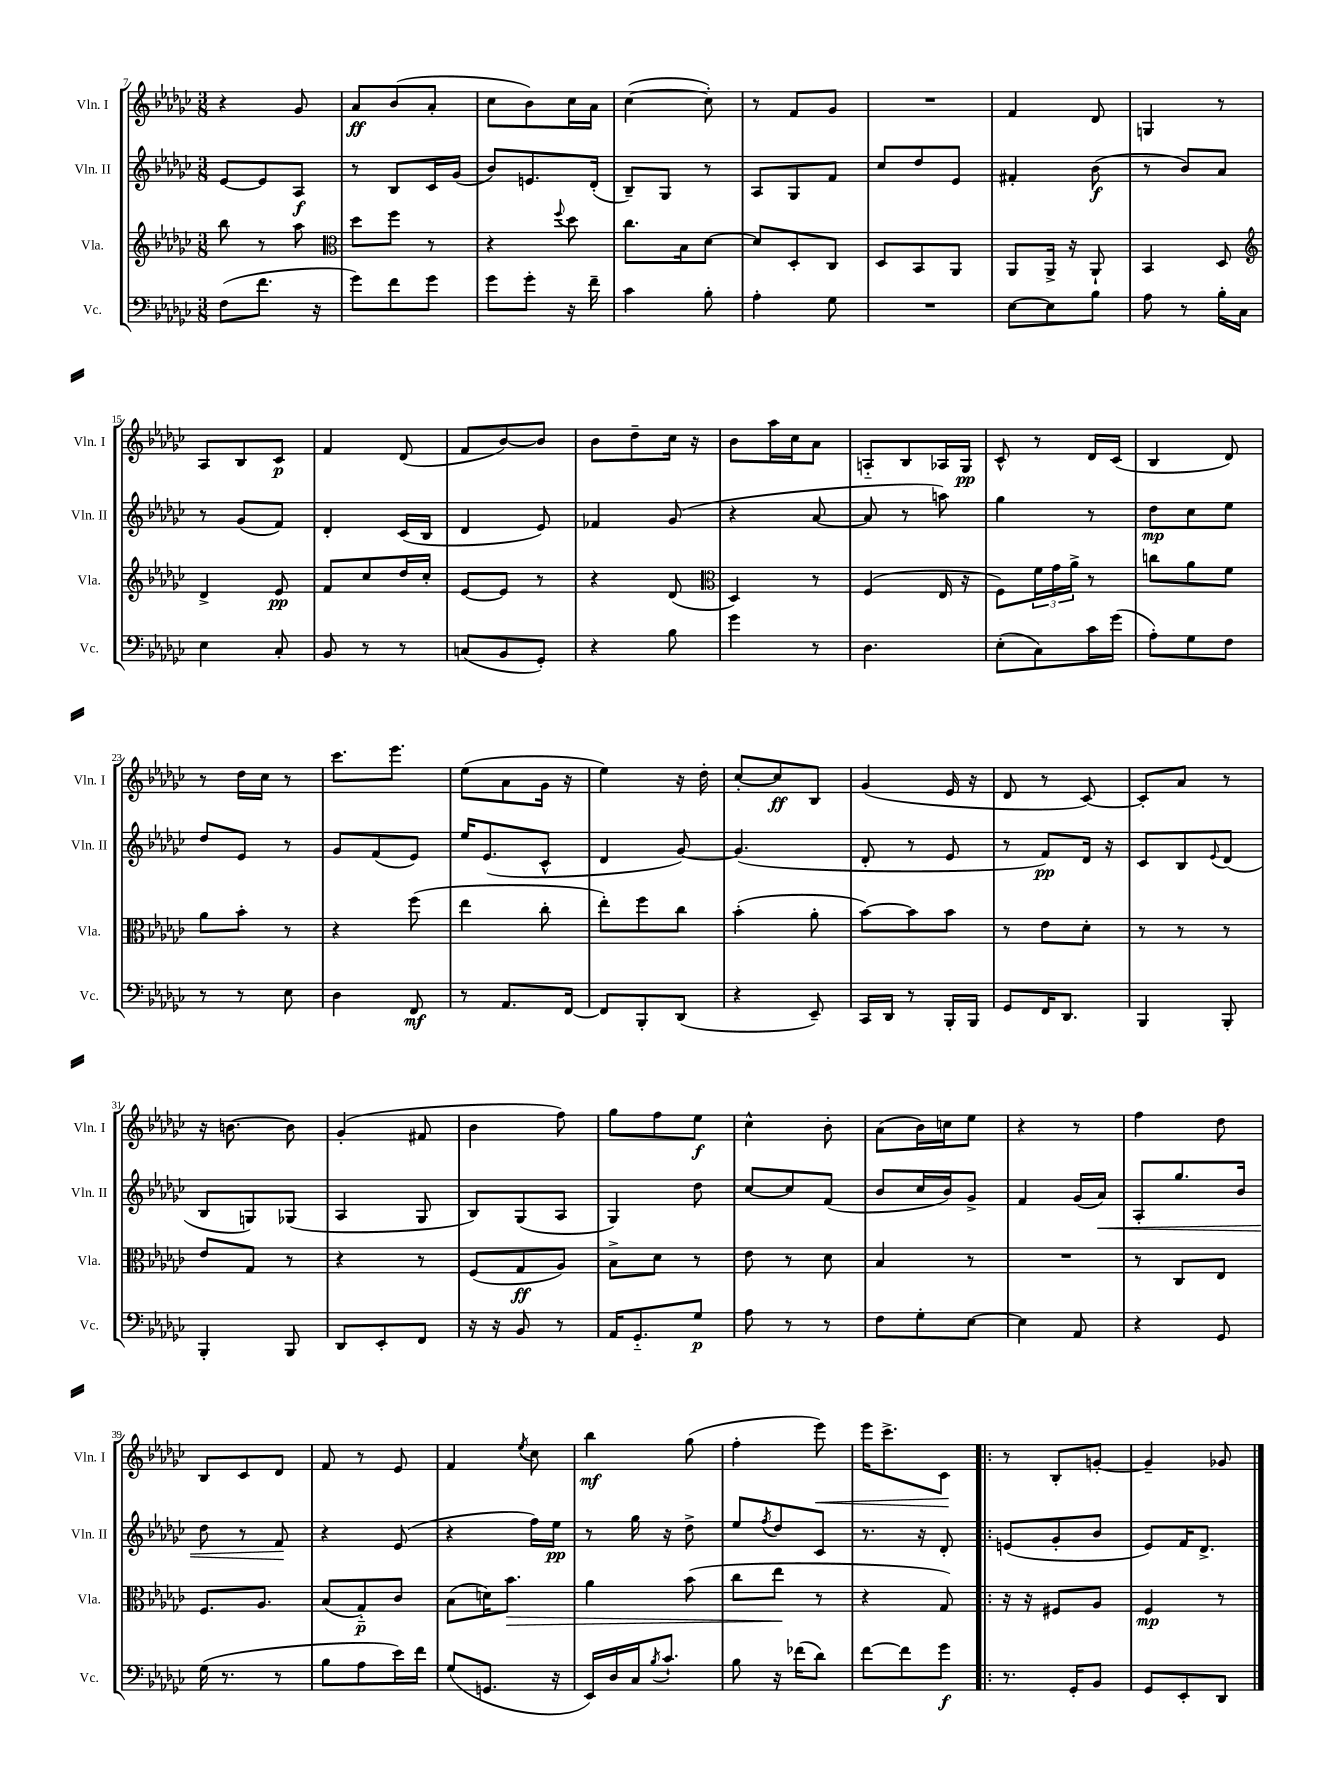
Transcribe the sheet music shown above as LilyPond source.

<<
\new StaffGroup <<
\new Staff = "s0" \with { instrumentName = "Vln. I" shortInstrumentName = "Vln. I" } {
    \clef treble \key ges \major \numericTimeSignature \time 3/8
    r4 ges'8 |
    aes'8\ff bes'8( aes'8-. |
    ces''8 bes'8) ces''16 aes'16 |
    ces''4~( ces''8-.) |
    r8 f'8 ges'8 |
    R4. |
    f'4 des'8 |
    g4 r8 |
    aes8 bes8 ces'8\p |
    f'4 des'8( |
    f'8 bes'8~) bes'8 |
    bes'8 des''8-- ces''16 r16 |
    bes'8 aes''16 ces''16 aes'8 |
    a8-_ bes8 aes16 ges16\pp |
    ces'8-^ r8 des'16 ces'16( |
    bes4 des'8) |
    r8 des''16 ces''16 r8 |
    ces'''8. ees'''8. |
    ees''8( aes'8 ges'16 r16 |
    ees''4) r16 des''16-. |
    ces''8~-. ces''8\ff bes8 |
    ges'4( ees'16 r16 |
    des'8 r8 ces'8~) |
    ces'8-. aes'8 r8 |
    r16 b'8.~ b'8 |
    ges'4-.( fis'8 |
    bes'4 f''8) |
    ges''8 f''8 ees''8\f |
    ces''4-^ bes'8-. |
    aes'8( bes'16) c''16 ees''8 |
    r4 r8 |
    f''4 des''8 |
    bes8 ces'8 des'8 |
    f'8 r8 ees'8 |
    f'4 \acciaccatura { ees''8 } ces''8 |
    bes''4\mf ges''8( |
    f''4-. ees'''8\<) |
    ees'''16 ces'''8.-> ces'8\! |
    \bar ".|:" r8 bes8-. g'8~-. |
    g'4-- ges'8 \bar "|." |
}
\new Staff = "s1" \with { instrumentName = "Vln. II" shortInstrumentName = "Vln. II" } {
    \clef treble \key ges \major \numericTimeSignature \time 3/8
    ees'8~ ees'8 aes8\f |
    r8 bes8 ces'16 ges'16( |
    bes'8) e'8. des'16-.( |
    bes8--) ges8 r8 |
    aes8 ges8 f'8 |
    ces''8 des''8 ees'8 |
    fis'4-. bes'8\f( |
    r8 bes'8) aes'8 |
    r8 ges'8( f'8) |
    des'4-. ces'16( bes16 |
    des'4 ees'8) |
    fes'4 ges'8( |
    r4 aes'8~ |
    aes'8 r8 a''8) |
    ges''4 r8 |
    des''8\mp ces''8 ees''8 |
    des''8 ees'8 r8 |
    ges'8 f'8( ees'8) |
    ees''16 ees'8.( ces'8-^ |
    des'4 ges'8~) |
    ges'4.( |
    des'8-. r8 ees'8 |
    r8 f'8\pp) des'16 r16 |
    ces'8 bes8 \appoggiatura { ees'8 } des'8( |
    bes8 g8) ges8( |
    aes4 ges8 |
    bes8) ges8( aes8 |
    ges4) des''8 |
    ces''8~ ces''8 f'8( |
    bes'8 ces''16 bes'16) ges'8-> |
    f'4 ges'16( aes'16\<) |
    aes8-. ges''8. bes'16 |
    des''8 r8 f'8\! |
    r4 ees'8( |
    r4 f''16) ees''16\pp |
    r8 ges''16 r16 des''8-> |
    ees''8 \acciaccatura { f''8 } des''8 ces'8 |
    r8. r16 des'8-. |
    \bar ".|:" e'8( ges'8-. bes'8 |
    ees'8) f'16 des'8.-> \bar "|." |
}
\new Staff = "s2" \with { instrumentName = "Vla." shortInstrumentName = "Vla." } {
    \clef treble \key ges \major \numericTimeSignature \time 3/8
    bes''8 r8 aes''8 |
    \clef alto des''8 f''8 r8 |
    r4 \appoggiatura { f''8 } des''8 |
    ces''8. bes16 des'8~ |
    des'8 des8-. ces8 |
    des8 bes,8 aes,8 |
    aes,8 aes,16-> r16 aes,8-! |
    bes,4 des8 |
    \clef treble des'4-> ees'8\pp |
    f'8 ces''8 des''16 ces''16-. |
    ees'8~ ees'8 r8 |
    r4 des'8( |
    \clef alto des4) r8 |
    f4( ees16 r16 |
    f8) \tuplet 3/2 { f'16 ges'16 aes'16-> } r8 |
    c''8 aes'8 f'8 |
    aes'8 bes'8-. r8 |
    r4 f''8( |
    ees''4 ces''8-. |
    ees''8-.) f''8 ces''8 |
    bes'4-.( aes'8-. |
    bes'8~) bes'8 bes'8 |
    r8 ees'8 des'8-. |
    r8 r8 r8 |
    ees'8 ges8 r8 |
    r4 r8 |
    f8( ges8\ff aes8) |
    bes8-> des'8 r8 |
    ees'8 r8 des'8 |
    bes4 r8 |
    R4. |
    r8 ces8 ees8 |
    f8. aes8. |
    bes8( ges8-_\p) ces'8 |
    bes8( d'16) bes'8.\> |
    aes'4 bes'8( |
    ces''8 ees''8\! r8 |
    r4 ges8) |
    \bar ".|:" r16 r16 fis8 aes8 |
    f4\mp r8 \bar "|." |
}
\new Staff = "s3" \with { instrumentName = "Vc." shortInstrumentName = "Vc." } {
    \clef bass \key ges \major \numericTimeSignature \time 3/8
    f8( f'8. r16 |
    ges'8) f'8 ges'8 |
    ges'8 ges'8-. r16 f'16-- |
    ces'4 bes8-. |
    aes4-. ges8 |
    R4. |
    ees8~ ees8 bes8 |
    aes8 r8 bes16-. ces16 |
    ees4 ces8-. |
    bes,8 r8 r8 |
    c8( bes,8 ges,8-.) |
    r4 bes8 |
    ges'4 r8 |
    des4. |
    ees8-.( ces8) ces'16 ges'16( |
    aes8-.) ges8 f8 |
    r8 r8 ees8 |
    des4 f,8\mf |
    r8 aes,8. f,16~ |
    f,8 bes,,8-. des,8( |
    r4 ees,8--) |
    ces,16 des,16 r8 bes,,16-. bes,,16 |
    ges,8 f,16 des,8. |
    bes,,4 bes,,8-. |
    bes,,4-. bes,,8 |
    des,8 ees,8-. f,8 |
    r16 r16 bes,8 r8 |
    aes,16 ges,8.-_ ges8\p |
    aes8 r8 r8 |
    f8 ges8-. ees8~ |
    ees4 aes,8 |
    r4 ges,8 |
    ges16( r8. r8 |
    bes8 aes8 ees'16) f'16 |
    ges8( g,8. r16 |
    ees,16) des16 ces16 \acciaccatura { bes8 } ces'8.-! |
    bes8 r16 fes'16( des'8) |
    f'8~ f'8 ges'8\f |
    \bar ".|:" r8. ges,16-. bes,8 |
    ges,8 ees,8-. des,8 \bar "|." |
}
>>
>>
\layout { \context { \Score currentBarNumber = #7 } }
